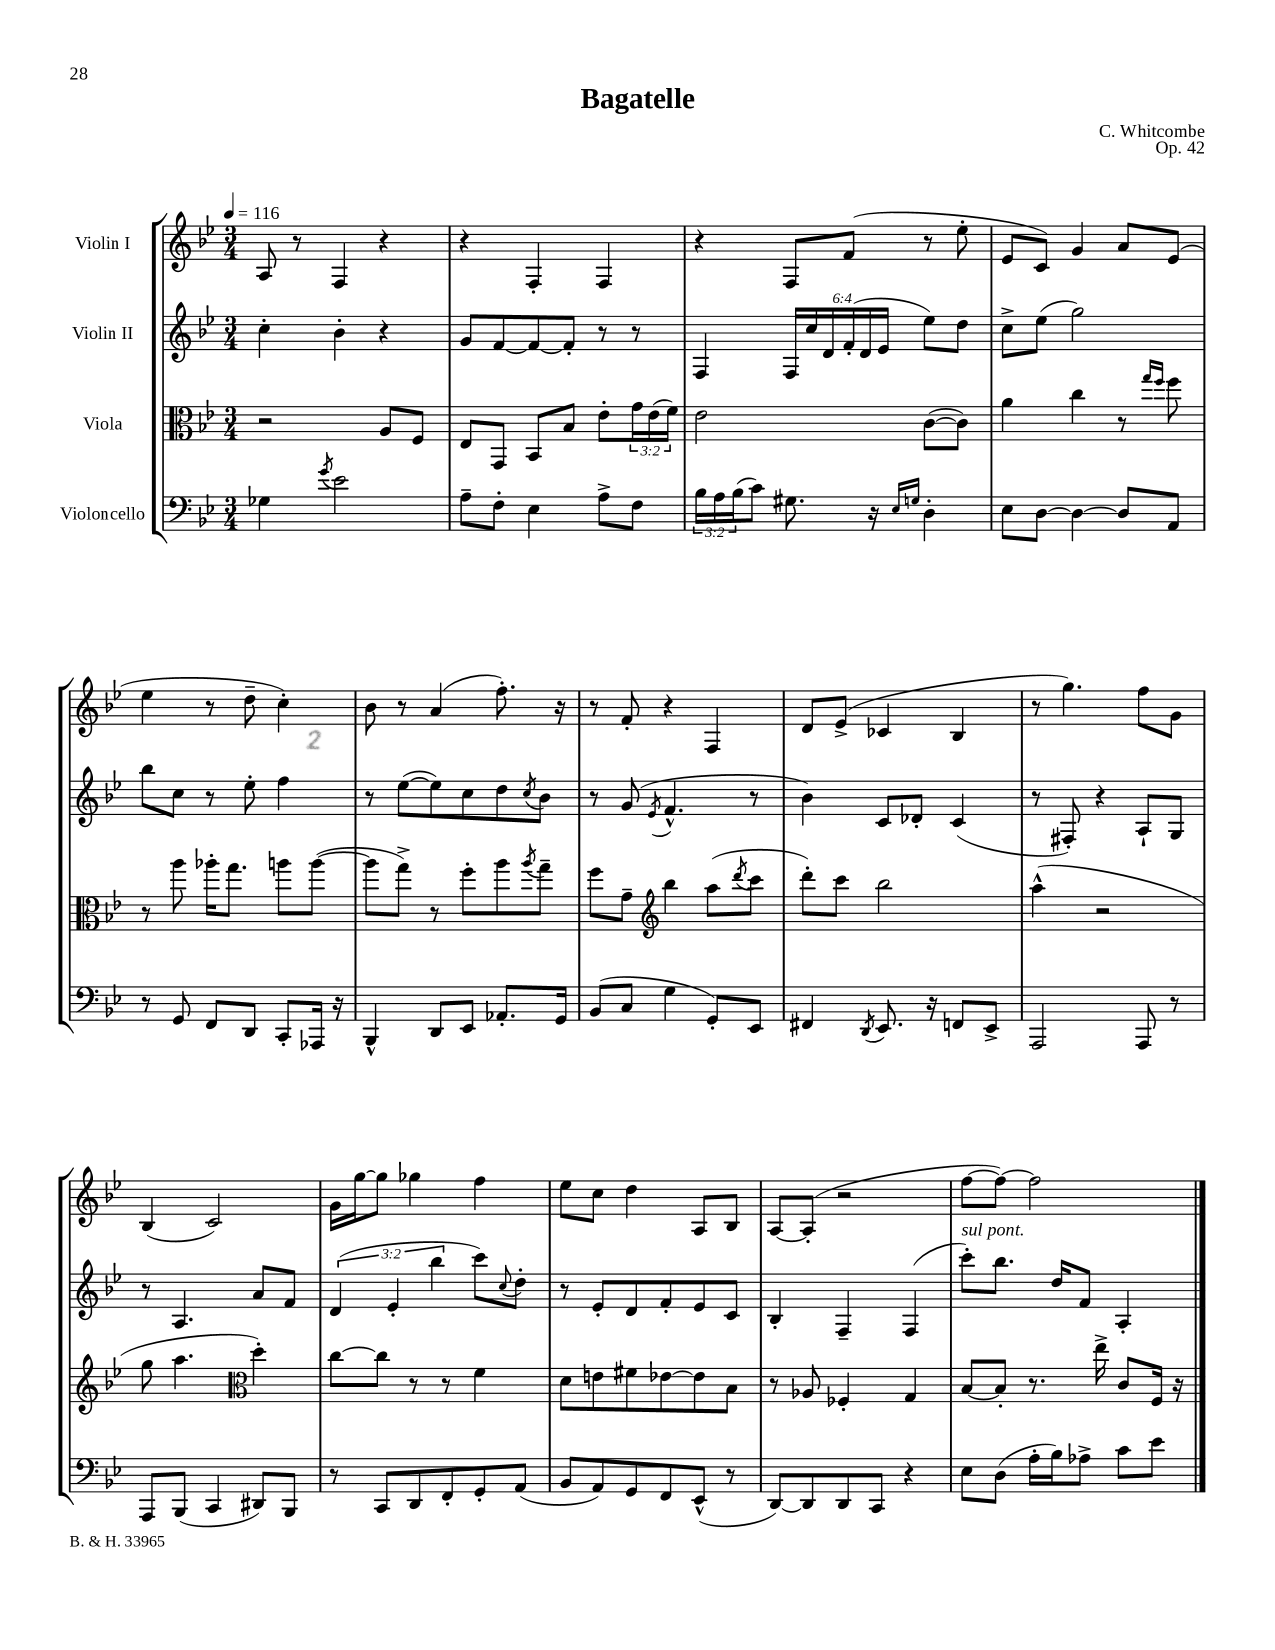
\header { title = "Bagatelle" composer = "C. Whitcombe" opus = "Op. 42" }
<<
\new StaffGroup <<
\new Staff = "s0" \with { instrumentName = "Violin I" } {
    \clef treble \key bes \major \numericTimeSignature \time 3/4 \tempo 4 = 116
    a8 r8 f4 r4 |
    r4 f4-. f4 |
    r4 f8 f'8( r8 ees''8-. |
    ees'8 c'8) g'4 a'8 ees'8( |
    ees''4 r8 d''8-- c''4-.) |
    bes'8 r8 a'4( f''8.-.) r16 |
    r8 f'8-. r4 f4 |
    d'8 ees'8->( ces'4 bes4 |
    r8 g''4.) f''8 g'8 |
    bes4( c'2) |
    g'16 g''16~ g''8 ges''4 f''4 |
    ees''8 c''8 d''4 a8 bes8 |
    a8~ a8-.( r2 |
    f''8~ f''8~) f''2 \bar "|." |
}
\new Staff = "s1" \with { instrumentName = "Violin II" } {
    \clef treble \key bes \major \numericTimeSignature \time 3/4 \override Staff.TupletNumber.text = #tuplet-number::calc-fraction-text
    c''4-. bes'4-. r4 |
    g'8 f'8~ f'8~ f'8-. r8 r8 |
    f4 \tuplet 6/4 { f16 c''16 d'16 f'16-.( d'16 ees'16 } ees''8) d''8 |
    c''8-> ees''8( g''2) |
    bes''8 c''8 r8 ees''8-. f''4 |
    r8 ees''8~( ees''8) c''8 d''8 \acciaccatura { c''8 } bes'8 |
    r8 g'8( \acciaccatura { ees'8 } f'4.-^ r8 |
    bes'4) c'8 des'8-. c'4( |
    r8 fis8-.) r4 a8-! g8 |
    r8 a4. a'8 f'8 |
    \tuplet 3/2 { d'4( ees'4-. bes''4 } c'''8) \appoggiatura { c''8 } d''8-. |
    r8 ees'8-. d'8 f'8-. ees'8 c'8 |
    bes4-. f4-- f4( |
    c'''8-.^\markup { \italic "sul pont." }) bes''8. d''16 f'8 a4-. \bar "|." |
}
\new Staff = "s2" \with { instrumentName = "Viola" } {
    \clef alto \key bes \major \numericTimeSignature \time 3/4 \override Staff.TupletNumber.text = #tuplet-number::calc-fraction-text
    r2 a8 f8 |
    ees8 g,8 bes,8 bes8 ees'8-. \tuplet 3/2 { g'16 ees'16( f'16) } |
    ees'2 c'8~( c'8) |
    a'4 c''4 r8 \grace { g''16 f''16 } f''8 |
    r8 a''8 aes''16-. g''8. a''8 a''8~( |
    a''8 g''8->) r8 f''8-. a''8 \acciaccatura { a''8 } g''8-- |
    f''8 g'8-- \clef treble bes''4 a''8( \acciaccatura { d'''8 } c'''8 |
    d'''8-.) c'''8 bes''2 |
    a''4-^( r2 |
    g''8 a''4. \clef alto d''4-.) |
    c''8~ c''8 r8 r8 f'4 |
    d'8 e'8 fis'8 ees'8~ ees'8 bes8 |
    r8 aes8 fes4-. g4 |
    bes8~ bes8-. r8. ees''16-> c'8 f16 r16 \bar "|." |
}
\new Staff = "s3" \with { instrumentName = "Violoncello" } {
    \clef bass \key bes \major \numericTimeSignature \time 3/4 \override Staff.TupletNumber.text = #tuplet-number::calc-fraction-text
    ges4 \acciaccatura { g'8 } ees'2 |
    a8-- f8-. ees4 a8-> f8 |
    \tuplet 3/2 { bes16 a16 bes16( } c'8) gis8. r16 \grace { ees16 g16 } d4-. |
    ees8 d8~ d4~ d8 a,8 |
    r8 g,8 f,8 d,8 c,8-. aes,,16 r16 |
    bes,,4-^ d,8 ees,8 aes,8.-. g,16 |
    bes,8( c8 g4 g,8-.) ees,8 |
    fis,4 \acciaccatura { d,8 } ees,8. r16 f,8 ees,8-> |
    a,,2 a,,8 r8 |
    a,,8 bes,,8( c,4 dis,8) bes,,8 |
    r8 c,8 d,8 f,8-. g,8-. a,8( |
    bes,8 a,8) g,8 f,8 ees,8-^( r8 |
    d,8~) d,8 d,8 c,8 r4 |
    ees8 d8( a16-. bes16) aes8-> c'8 ees'8 \bar "|." |
}
>>
>>
\layout { \context { \Score \remove "Bar_number_engraver" } }
